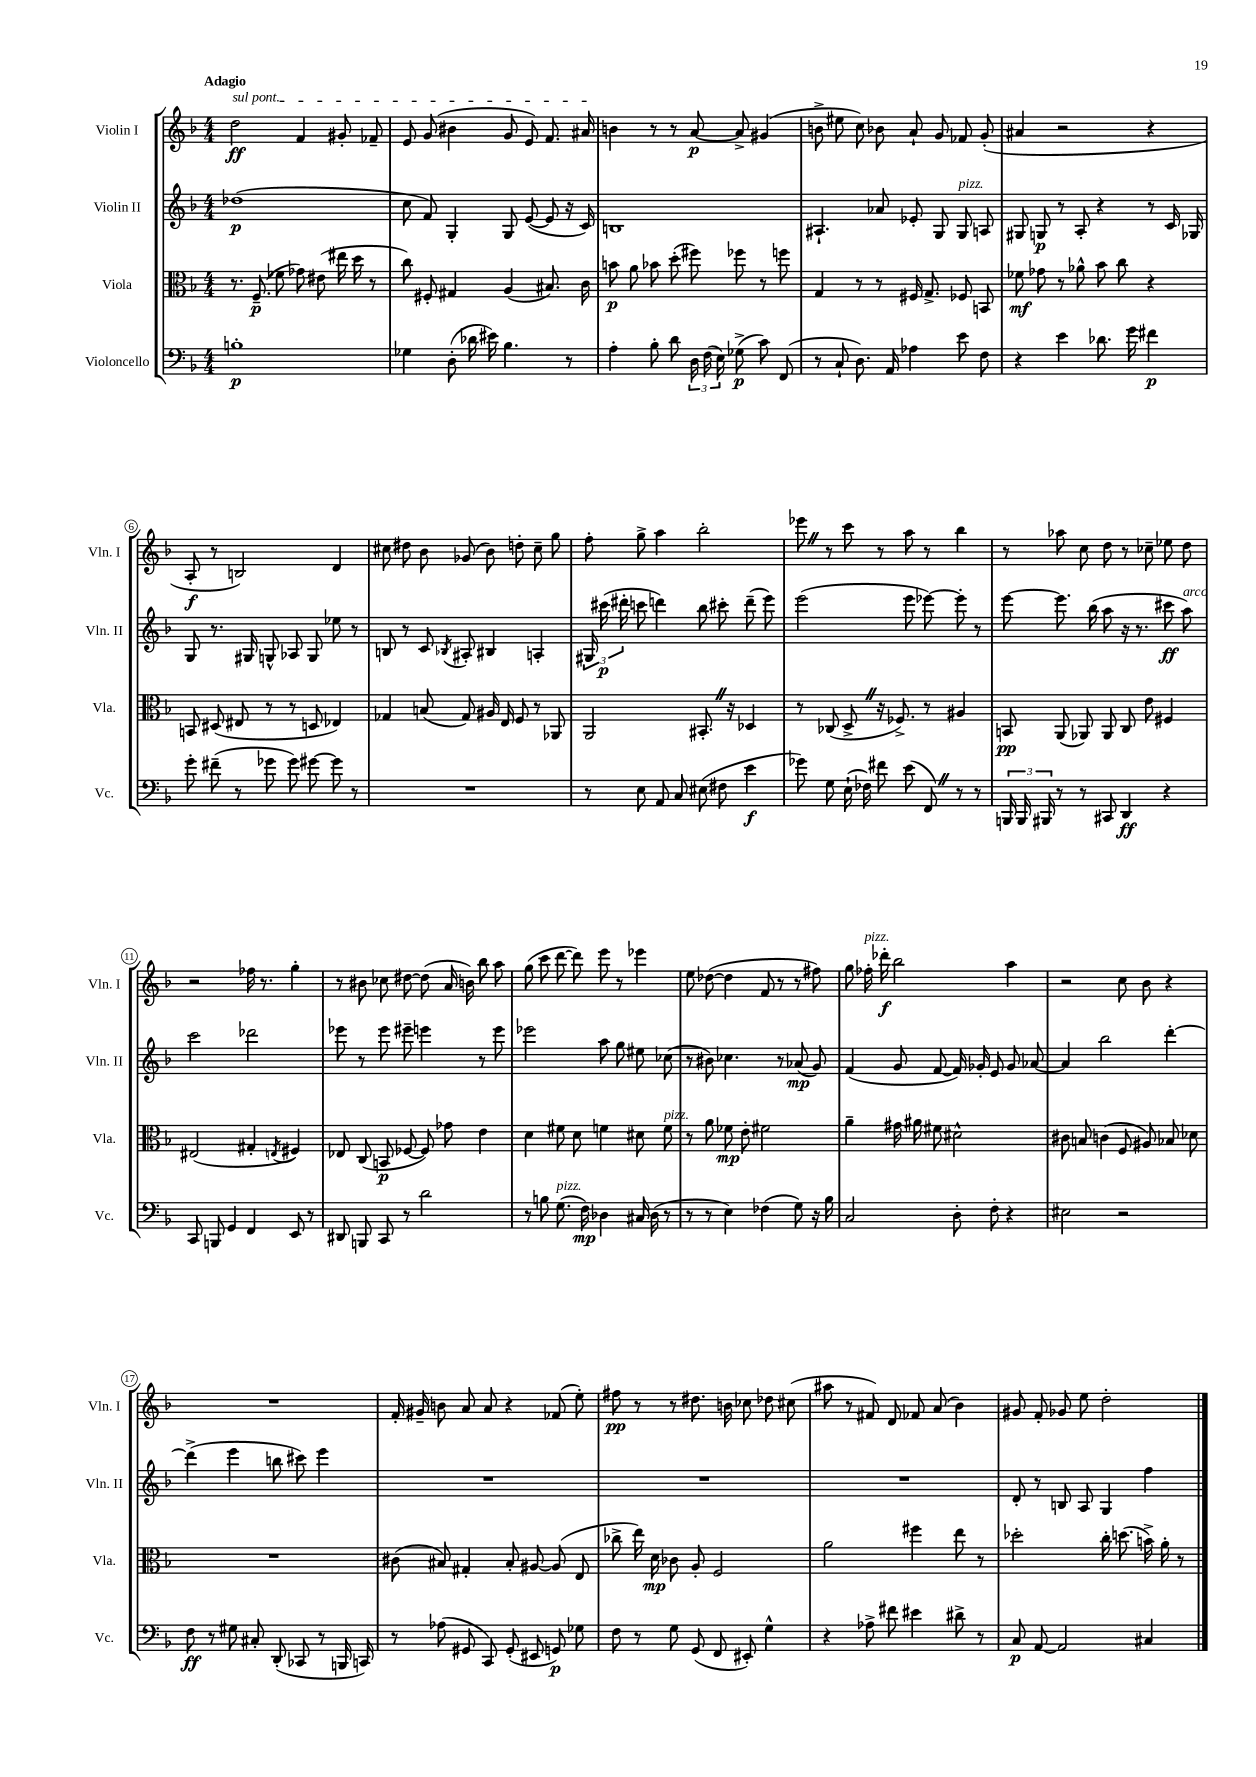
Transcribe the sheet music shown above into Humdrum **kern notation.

**kern	**dynam	**kern	**dynam	**kern	**dynam	**kern	**dynam
*part4	*part4	*part3	*part3	*part2	*part2	*part1	*part1
*staff4	*staff4	*staff3	*staff3	*staff2	*staff2	*staff1	*staff1
*I"Violoncello	*	*I"Viola	*	*I"Violin II	*	*I"Violin I	*
*I'Vc.	*	*I'Vla.	*	*I'Vln. II	*	*I'Vln. I	*
*clefF4	*	*clefC3	*	*clefG2	*	*clefG2	*
*k[b-]	*	*k[b-]	*	*k[b-]	*	*k[b-]	*
*M4/4	*	*M4/4	*	*M4/4	*	*M4/4	*
=1	=1	=1	=1	=1	=1	=1	=1
!	!	!	!	!	!	!LO:TX:a:B:t=Adagio	!
!	!	!	!	!	!	!LO:TX:a:i:t=sul pont.	!
1Bn'	p	8.r	.	(1dd-X	p	2dd\	ff
.	.	(8.F~/	p	.	.	.	.
.	.	8f-X\	.	.	.	.	.
.	.	8g-X\)	.	.	.	4f/	.
.	.	(8e#X\	.	.	.	.	.
.	.	16ee#X\	.	.	.	8g#X'/	.
.	.	16dd\	.	.	.	.	.
.	.	8r	.	.	.	8f-X~/	.
=2	=2	=2	=2	=2	=2	=2	=2
4G-X\	.	8cc\)	.	8cc\	.	8e/	.
.	.	8F#X'/	.	8f/)	.	(8g/	.
(8D'\	.	4G#X/	.	4G'/	.	4b#X\	.
16d-X\	.	.	.	.	.	.	.
16e#X\)	.	.	.	.	.	.	.
4.B-\	.	(4A/	.	8G/	.	8g/	.
.	.	.	.	([8e/	.	8e/)	.
.	.	8.B#X/)	.	8e/]	.	8.f/	.
8r	.	.	.	16r	.	.	.
.	.	16c\	.	16c/)	.	16a#X/	.
=3	=3	=3	=3	=3	=3	=3	=3
4A'\	.	8bn\	p	1Bn	.	4bn\	.
.	.	8a\	.	.	.	.	.
8B-'\	.	8b-X\	.	.	.	8r	.
8d\	.	(8dd'\	.	.	.	8r	.
24D\	.	8ff#X\)	.	.	.	[8a/	p
(24F\	.	.	.	.	.	.	.
24E\)	.	.	.	.	.	.	.
(8G-X^\	p	8ff-X\	.	.	.	8a^/]	.
8c\)	.	8r	.	.	.	(4g#X/	.
(8FF/	.	8ffn\	.	.	.	.	.
=4	=4	=4	=4	=4	=4	=4	=4
8r	.	4G/	.	4.A#X`/	.	8bn^\	.
8C`/	.	.	.	.	.	8ee#X\	.
8.D\)	.	8r	.	.	.	8cc\)	.
.	.	8r	.	8a-X/	.	8b-X\	.
16AA/	.	.	.	.	.	.	.
4A-X\	.	16F#X/	.	8e-X'/	.	8a`/	.
.	.	8.G^/	.	.	.	.	.
.	.	.	.	8G/	.	8g/	.
!	!	!	!	!LO:TX:a:i:t=pizz.	!	!	!
8e\	.	8F-X/	.	8G/	.	8f-X/	.
8F\	.	8BBn/	.	8An/	.	(8g'/	.
=5	=5	=5	=5	=5	=5	=5	=5
4r	.	8f-X\	mf	8G#X/	.	4a#X/	.
.	.	8g-X\	.	8Gn/	p	.	.
4e\	.	8r	.	8r	.	2r	.
.	.	8a-X^^\	.	8A'/	.	.	.
8.d-X\	.	8b-\	.	4r	.	.	.
.	.	8cc\	.	.	.	.	.
16g\	.	.	.	.	.	.	.
4f#X\	p	4r	.	8r	.	4r	.
.	.	.	.	16c/	.	.	.
.	.	.	.	16G-X/	.	.	.
!!LO:LB:g=z
=6	=6	=6	=6	=6	=6	=6	=6
8g'\	.	8BBn/	.	8G/	.	8A'/	f
(8f#X~\	.	(8D#X/	.	8.r	.	8r	.
8r	.	8E#X/	.	.	.	2Bn/)	.
.	.	.	.	16G#X/	.	.	.
8g-X\	.	8r	.	8Gn^^/	.	.	.
8g-\)	.	8r	.	8A-X/	.	.	.
[8g#X\	.	8Dn/	.	8G/	.	.	.
8g#\]	.	4E-X/)	.	8ee-X\	.	4d/	.
8r	.	.	.	8r	.	.	.
=7	=7	=7	=7	=7	=7	=7	=7
1r	.	4G-X/	.	8Bn/	.	8cc#X\	.
.	.	.	.	8r	.	8dd#X\	.
.	.	(8Bn/	.	8c/	.	8b-\	.
.	.	.	.	8qB-X/	.	.	.
.	.	8G-/)	.	8A#X'/	.	(8g-X/	.
.	.	16A#X/	.	4B#X/	.	8b-\)	.
.	.	16E/	.	.	.	.	.
.	.	8F/	.	.	.	8ddn'\	.
.	.	8r	.	4An'/	.	8cc#~\	.
.	.	8AA-X/	.	.	.	8gg\	.
=8	=8	=8	=8	=8	=8	=8	=8
8r	.	2AA/	.	24G#X/	.	8ff'\	.
.	.	.	.	(24ccc#X\	p	.	.
.	.	.	.	24ddd#X'\	.	.	.
8E\	.	.	.	8cccn\	.	8gg^\	.
8AA/	.	.	.	4dddn\)	.	4aa\	.
8C/	.	.	.	.	.	.	.
(8E#X\	.	8.BB#X'Z/	.	8bb-\	.	2bb-'\	.
8F#X\	.	.	.	8ccc#X'\	.	.	.
.	.	16r	.	.	.	.	.
4e\	f	4D-X/	.	(8ddd~\	.	.	.
.	.	.	.	8eee\)	.	.	.
=9	=9	=9	=9	=9	=9	=9	=9
8g-X\)	.	8r	.	(2eee\	.	8eee-XZ\	.
8G\	.	(8C-X/	.	.	.	8r	.
(16E`\	.	8D^Z/	.	.	.	8ccc\	.
16F-X\)	.	.	.	.	.	.	.
8f#X\	.	16r	.	.	.	8r	.
.	.	8.F-X^/)	.	.	.	.	.
(8e\	.	.	.	8eee\	.	8aa\	.
8FFZ/)	.	8r	.	[8eee-X\)	.	8r	.
8r	.	4A#X/	.	8eee-'\]	.	4bb-\	.
8r	.	.	.	8r	.	.	.
=10	=10	=10	=10	=10	=10	=10	=10
24BBBn/	.	8BBn/	pp	[8eee\	.	8r	.
24BBB/	.	.	.	.	.	.	.
24BBB#X/	.	.	.	.	.	.	.
8r	.	(8AA/	.	8.eee\]	.	8aa-X\	.
8r	.	8AA-X/)	.	.	.	8cc\	.
.	.	.	.	(16bb-\	.	.	.
8CC#X/	.	8AA-/	.	8aa\	.	8dd\	.
4DD/	ff	8C/	.	16r	.	8r	.
.	.	.	.	8.r	.	.	.
.	.	8e\	.	.	.	8cc-X~\	.
4r	.	4F#X/	.	8ccc#X\	ff	8ee-X\	.
!	!	!	!	!LO:TX:a:i:t=arco	!	!	!
.	.	.	.	8aa\)	.	8dd\	.
!!LO:LB:g=z
=11	=11	=11	=11	=11	=11	=11	=11
8CC/	.	(2E#X/	.	2ccc\	.	2r	.
8BBBn/	.	.	.	.	.	.	.
4GG/	.	.	.	.	.	.	.
4FF/	.	4G#X'/	.	2ddd-X\	.	16ff-X\	.
.	.	.	.	.	.	8.r	.
.	.	8qEn/	.	.	.	.	.
8EE/	.	4F#X/)	.	.	.	4gg'\	.
8r	.	.	.	.	.	.	.
=12	=12	=12	=12	=12	=12	=12	=12
8DD#X/	.	8E-X/	.	8eee-X\	.	8r	.
8BBBn/	.	(8C/	.	8r	.	8b#X\	.
8CC/	.	8BBn/	p	8eee-\	.	8cc-X\	.
8r	.	[8F-X/	.	8eee#X~\	.	[8dd#X\	.
2d\	.	8F-/])	.	4eeen\	.	(8dd#\]	.
.	.	8g-X\	.	.	.	16a/	.
.	.	.	.	.	.	16bn\)	.
.	.	4e\	.	8r	.	8bb-\	.
.	.	.	.	8eee\	.	8aa\	.
=13	=13	=13	=13	=13	=13	=13	=13
8r	.	4d\	.	2eee-X\	.	(8gg\	.
8Bn\	.	.	.	.	.	8ccc\	.
!LO:TX:a:i:t=pizz.	!	!	!	!	!	!	!
(8.G\	.	8f#X\	.	.	.	[8ddd\	.
.	.	8d\	.	.	.	8ddd\])	.
16F\)	mp	.	.	.	.	.	.
4D-X\	.	4fn\	.	8aa\	.	8eee\	.
.	.	.	.	8gg\	.	8r	.
16C#X/	.	8d#X\	.	8ee#X\	.	4eee-X\	.
(16D-\	.	.	.	.	.	.	.
!	!	!LO:TX:a:i:t=pizz.	!	!	!	!	!
8r	.	8f\	.	(8cc-X\	.	.	.
=14	=14	=14	=14	=14	=14	=14	=14
8r	.	8r	.	8r	.	8ee\	.
8r	.	8a\	.	8b#X\)	.	([8dd-X\	.
4E\)	.	8f-X\	mp	4.cc-X\	.	4dd-\]	.
.	.	8e'\	.	.	.	.	.
(4F-X\	.	2f#X\	.	.	.	8f/	.
.	.	.	.	8r	.	8r	.
8G\)	.	.	.	(8a-X/	mp	8r	.
16r	.	.	.	8g/)	.	8ff#X\)	.
16B-\	.	.	.	.	.	.	.
=15	=15	=15	=15	=15	=15	=15	=15
2C/	.	4a~\	.	(4f/	.	8gg\	.
!	!	!	!	!	!	!LO:TX:a:i:t=pizz.	!
.	.	.	.	.	.	16ff-X'\	.
.	.	.	.	.	.	16ddd-X'\	f
.	.	16g#X\	.	8g/	.	2bb-\	.
.	.	16a#X\	.	.	.	.	.
.	.	8f#X\	.	[8f/	.	.	.
8D'\	.	2d#X^^\	.	16f/])	.	.	.
.	.	.	.	16g-X'/	.	.	.
8F'\	.	.	.	8e/	.	.	.
4r	.	.	.	8g-/	.	4aa\	.
.	.	.	.	[8a-X/	.	.	.
=16	=16	=16	=16	=16	=16	=16	=16
2E#X\	.	8c#X\	.	4a-/]	.	2r	.
.	.	8Bn/	.	.	.	.	.
.	.	(4cn\	.	2bb-\	.	.	.
2r	.	8F/	.	.	.	8cc\	.
.	.	8A#X/)	.	.	.	8b-\	.
.	.	8B-X/	.	[4ddd'\	.	4r	.
.	.	8d-X\	.	.	.	.	.
!!LO:LB:g=z
=17	=17	=17	=17	=17	=17	=17	=17
8F\	ff	1r	.	(4ddd^\]	.	1r	.
8r	.	.	.	.	.	.	.
8G#X\	.	.	.	4eee\	.	.	.
8C#X'/	.	.	.	.	.	.	.
(8DD'/	.	.	.	8bbn\	.	.	.
8CC-X/	.	.	.	8ccc#X\)	.	.	.
8r	.	.	.	4eee\	.	.	.
16BBBn/	.	.	.	.	.	.	.
16CCn/)	.	.	.	.	.	.	.
=18	=18	=18	=18	=18	=18	=18	=18
8r	.	(8c#X\	.	1r	.	16f'/	.
.	.	.	.	.	.	16g#X~/	.
(8A-X\	.	8B#X/)	.	.	.	8bn\	.
8GG#X/	.	4G#X'/	.	.	.	8a/	.
8CC/)	.	.	.	.	.	8a/	.
(8GG#'/	.	8B#'/	.	.	.	4r	.
8EE#X/	.	[8A#X/	.	.	.	.	.
8GGn/)	p	(8A#/]	.	.	.	(8f-X/	.
8G-X\	.	8E/	.	.	.	8ee'\)	.
=19	=19	=19	=19	=19	=19	=19	=19
8F\	.	8cc-X^\	.	1r	.	8ff#X\	pp
8r	.	16ee\)	.	.	.	8r	.
.	.	16d\	mp	.	.	.	.
8G\	.	8c-X\	.	.	.	8r	.
(8GG/	.	8A'/	.	.	.	8.dd#X\	.
8FF/	.	2F/	.	.	.	.	.
.	.	.	.	.	.	16bn\	.
8EE#X'/)	.	.	.	.	.	8cc-X\	.
4G^^\	.	.	.	.	.	8dd-X\	.
.	.	.	.	.	.	(8cc#X\	.
=20	=20	=20	=20	=20	=20	=20	=20
4r	.	2a\	.	1r	.	8aa#X\	.
.	.	.	.	.	.	8r	.
8A-X^\	.	.	.	.	.	8f#X/)	.
8f#X\	.	.	.	.	.	8d/	.
4e#X\	.	4ff#X\	.	.	.	8f-X/	.
.	.	.	.	.	.	(8a/	.
8d#X^\	.	8ee\	.	.	.	4b-\)	.
8r	.	8r	.	.	.	.	.
=21	=21	=21	=21	=21	=21	=21	=21
8C/	p	2dd-X'\	.	8d'/	.	8g#X/	.
[8AA/	.	.	.	8r	.	8f'/	.
2AA/]	.	.	.	8Bn/	.	8g-X/	.
.	.	.	.	8A/	.	8ee\	.
.	.	16cc'\	.	4G/	.	2dd'\	.
.	.	(8.ddn\	.	.	.	.	.
4C#X/	.	16bn^\)	.	4ff\	.	.	.
.	.	16a'\	.	.	.	.	.
.	.	8r	.	.	.	.	.
==	==	==	==	==	==	==	==
*-	*-	*-	*-	*-	*-	*-	*-
